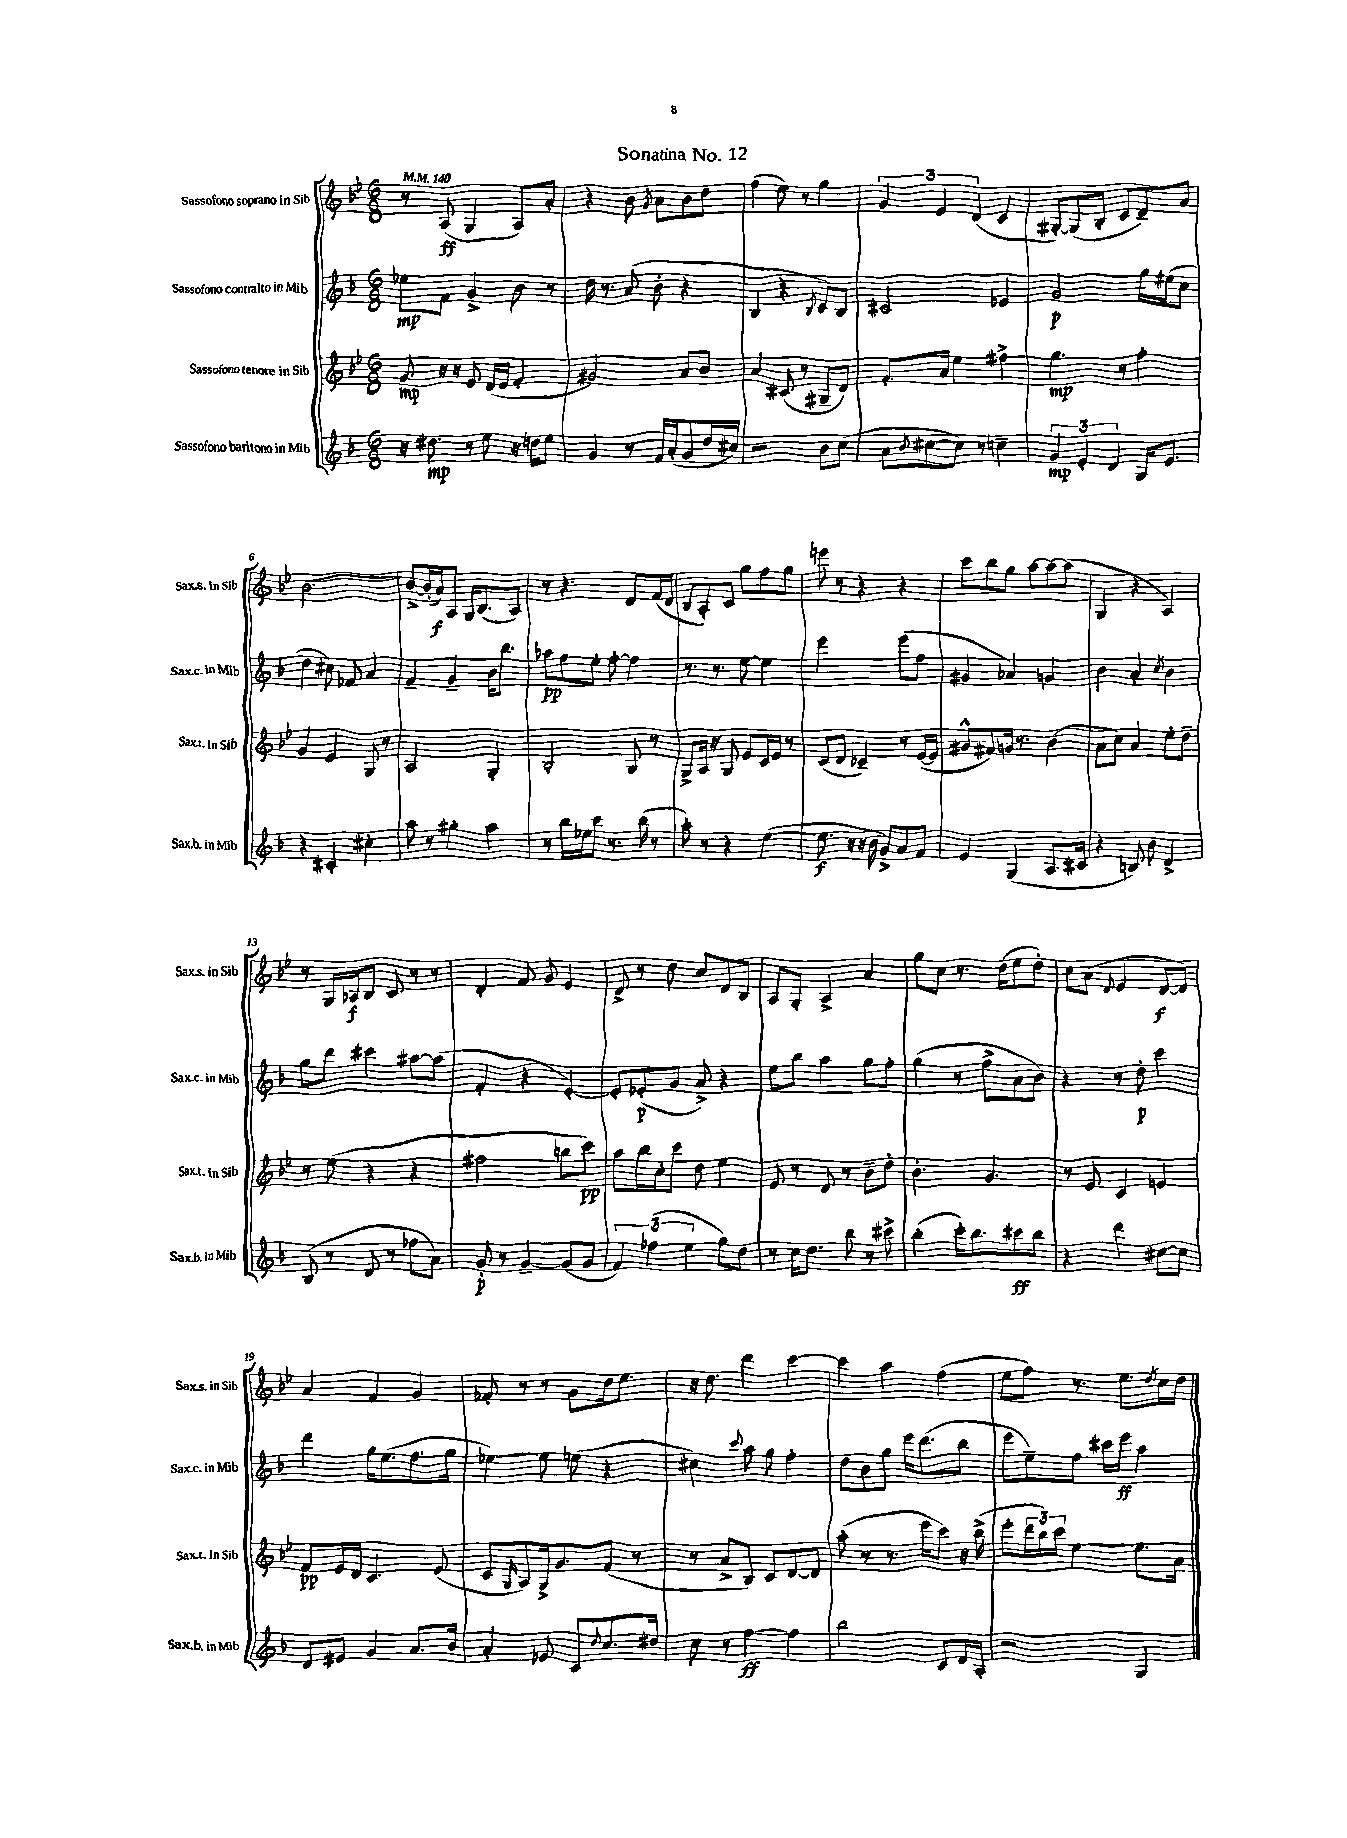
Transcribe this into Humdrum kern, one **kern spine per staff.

**kern	**dynam	**kern	**dynam	**kern	**dynam	**kern	**dynam
*part4	*part4	*part3	*part3	*part2	*part2	*part1	*part1
*staff4	*staff4	*staff3	*staff3	*staff2	*staff2	*staff1	*staff1
*I"Sassofono baritono in Mib	*	*I"Sassofono tenore in Sib	*	*I"Sassofono contralto in Mib	*	*I"Sassofono soprano in Sib	*
*I'Sax.b. in Mib	*	*I'Sax.t. in Sib	*	*I'Sax.c. in Mib	*	*I'Sax.s. in Sib	*
*clefG2	*	*clefG2	*	*clefG2	*	*clefG2	*
*k[b-]	*	*k[b-e-]	*	*k[b-]	*	*k[b-e-]	*
*M6/8	*	*M6/8	*	*M6/8	*	*M6/8	*
*MM140	*	*MM140	*	*MM140	*	*MM140	*
=1	=1	=1	=1	=1	=1	=1	=1
16r	.	8g/	mp	8ee-X\L	mp	8r	.
8.dd#X\	mp	.	.	.	.	.	.
.	.	16r	.	8f\J	.	(8A/	ff
.	.	16r	.	.	.	.	.
8r	.	8e-/	.	4g^/	.	4G/	.
8ee\	.	(16d/LL	.	.	.	.	.
.	.	16e-/JJ	.	.	.	.	.
16r	.	4f'/	.	8b-\	.	8A/L)	.
16ddn\KL	.	.	.	.	.	.	.
8ee\J	.	.	.	8r	.	8a'/J	.
=2	=2	=2	=2	=2	=2	=2	=2
4g/	.	2g#X/)	.	16dd\	.	4r	.
.	.	.	.	8.r	.	.	.
8r	.	.	.	(8a/	.	8b-\	.
.	.	.	.	.	.	8qg/	.
16f/LL	.	.	.	8b-'\	.	8a\L	.
(16a'/J	.	.	.	.	.	.	.
8g/	.	8a/L	.	4r	.	8b-\	.
16dd/L	.	8b-/J	.	.	.	8dd\J	.
16cc#X/JJ)	.	.	.	.	.	.	.
=3	=3	=3	=3	=3	=3	=3	=3
2r	.	4a/	.	4B-/	.	(4ff\	.
.	.	(8c#X/	.	4r	.	8ee-\)	.
.	.	8r	.	.	.	8r	.
.	.	.	.	8qB-/	.	.	.
8b-\L	.	8G#X~/L	.	8c/L)	.	4gg\	.
(8cc\J	.	8d/J)	.	8B-/J	.	.	.
=4	=4	=4	=4	=4	=4	=4	=4
8a\L	.	8.f'/L	.	2c#X/	.	6g/	.
8qb-/	.	.	.	.	.	.	.
[8cc#X\	.	.	.	.	.	.	.
.	.	.	.	.	.	6e-/	.
.	.	16a/Jk	.	.	.	.	.
8cc#\J])	.	4ee-\	.	.	.	.	.
.	.	.	.	.	.	(6d/	.
8r	.	.	.	.	.	.	.
4ccn~\	.	4ff#X^\	.	4e-X/	.	4c/	.
=5	=5	=5	=5	=5	=5	=5	=5
6g/	mp	4.gg\	mp	2g/	p	[8G#X'/L)	.
.	.	.	.	.	.	(8G#/]	.
6e'/	.	.	.	.	.	.	.
.	.	.	.	.	.	8B-'/J	.
6d/	.	.	.	.	.	.	.
.	.	8r	.	.	.	8c/L	.
16G/KL	.	4ff'\	.	16gg\LL	.	8d~/)	.
8.e/J	.	.	.	(16ee#X\J	.	.	.
.	.	.	.	8cc\J	.	8a/J	.
!!LO:LB:g=z
=6	=6	=6	=6	=6	=6	=6	=6
4r	.	4g/	.	4dd\	.	[2.b-\	.
4c#X'/	.	4e-/	.	8cc#X\)	.	.	.
.	.	.	.	8f-X/	.	.	.
4cc#X'\	.	8G/	.	4a/	.	.	.
.	.	8r	.	.	.	.	.
=7	=7	=7	=7	=7	=7	=7	=7
8aa\	.	2A/	.	4f~/	.	8b-^/L_	.
8r	.	.	.	.	.	(16b-'/L]	.
.	.	.	.	.	.	16a/J)	f
4gg#X'\	.	.	.	4g~/	.	8A/J	.
.	.	.	.	.	.	16G/KL	.
.	.	.	.	.	.	(8.B-/	.
4aa\	.	4G'/	.	16b-\KL	.	.	.
.	.	.	.	8.bb-\J	.	.	.
.	.	.	.	.	.	8A/J)	.
=8	=8	=8	=8	=8	=8	=8	=8
8r	.	2B-'/	.	8aa-X\L	pp	8r	.
16bb-\LL	.	.	.	8ff\	.	4.r	.
16ee-X\J	.	.	.	.	.	.	.
8ccc\J	.	.	.	8ee'\J	.	.	.
8.r	.	.	.	[8ff'\	.	.	.
.	.	8G/	.	4ff\]	.	8d/L	.
(16bb-\	.	.	.	.	.	.	.
8r	.	8r	.	.	.	(16f/L	.
.	.	.	.	.	.	16d/JJ	.
=9	=9	=9	=9	=9	=9	=9	=9
8aa'\)	.	8G^/L	.	8.r	.	8B-/L	.
8r	.	16A/Jk	.	.	.	8A'/)	.
.	.	16r	.	8.r	.	.	.
4r	.	8G/	.	.	.	8c/J	.
.	.	8e-/L	.	[8ee\	.	8gg\L	.
([4ee\	.	16c/L	.	4ee\]	.	8ff\	.
.	.	16e-/JJ	.	.	.	.	.
.	.	8r	.	.	.	8gg\J	.
=10	=10	=10	=10	=10	=10	=10	=10
8.ee\]	f	(8c/L	.	2eee\	.	8eeen\	.
.	.	8d/J	.	.	.	8r	.
16r	.	.	.	.	.	.	.
16r	.	4c-X~/)	.	.	.	4r	.
16b-\	.	.	.	.	.	.	.
8g^/L)	.	.	.	.	.	.	.
8a/	.	8r	.	(8eee\L	.	4r	.
8f/J	.	([16e-/LL	.	8ff\J	.	.	.
.	.	16e-/JJ]	.	.	.	.	.
=11	=11	=11	=11	=11	=11	=11	=11
4e/	.	8g#X^^/L	.	4g#X/	.	8ccc\L	.
.	.	8f#X/)	.	.	.	8bb-\	.
(4G/	.	16gn/Jk	.	4a-X/)	.	8gg\J	.
.	.	8.r	.	.	.	.	.
.	.	.	.	.	.	[8aa\L	.
8.A/L	.	(4b-\	.	4gn/	.	8aa\_	.
.	.	.	.	.	.	(8aa\J]	.
16c#X/Jk	.	.	.	.	.	.	.
=12	=12	=12	=12	=12	=12	=12	=12
4r	.	8a\L	.	4b-\	.	4G/	.
.	.	8cc\J)	.	.	.	.	.
8Bn/)	.	4a/	.	4a'/	.	4r	.
8b-\	.	.	.	.	.	.	.
.	.	.	.	8qcc/	.	.	.
4d^/	.	8ee-'\L	.	4b-\	.	4A/)	.
.	.	8dd~\J	.	.	.	.	.
!!LO:LB:g=z
=13	=13	=13	=13	=13	=13	=13	=13
(8B-/	.	8r	.	8gg\L	.	8r	.
8r	.	(8ee-\	.	8ddd\J	.	16G/LL	.
.	.	.	.	.	.	16A-X/J	f
8d/	.	4r	.	4ccc#X\	.	8B-/J	.
8r	.	.	.	.	.	8c/	.
8ff-X\L	.	4r	.	[8aa#X\L	.	8r	.
8a\J)	.	.	.	(8aa#\J]	.	8r	.
=14	=14	=14	=14	=14	=14	=14	=14
8g'/	p	2ff#X\	.	4f'/	.	4d'/	.
8r	.	.	.	.	.	.	.
[4g~/	.	.	.	4r	.	8f/	.
.	.	.	.	.	.	8g/	.
(8g/L]	.	8bbn\L	.	[4e'/)	.	4e-/	.
8g/J	.	8ccc\J)	pp	.	.	.	.
=15	=15	=15	=15	=15	=15	=15	=15
6f/)	.	8aa\L	.	8e'/L]	.	8d^/	.
.	.	16bb-\L	.	(8e-X'/	p	8r	.
(6ff-X\	.	.	.	.	.	.	.
.	.	16cc'\J	.	.	.	.	.
.	.	8ccc\J	.	8g/J	.	8dd\	.
6ee\	.	.	.	.	.	.	.
.	.	8dd\	.	8a^/)	.	8cc/L	.
8gg\L)	.	4ee-\	.	4r	.	8d/	.
8dd\J	.	.	.	.	.	8B-/J	.
=16	=16	=16	=16	=16	=16	=16	=16
8r	.	8e-/	.	8ee\L	.	8A/L	.
16cc\KL	.	8r	.	8bb-\J	.	8G'/J	.
8.dd\J	.	.	.	.	.	.	.
.	.	8d/	.	4aa\	.	4A^/	.
8bb-\	.	8r	.	.	.	.	.
8r	.	8b-~\L	.	8gg\L	.	4a/	.
8ccc#X^\	.	8dd'\J	.	8ff'\J	.	.	.
=17	=17	=17	=17	=17	=17	=17	=17
(4bb-'\	.	4.b-'\	.	(4gg\	.	8gg\L	.
.	.	.	.	.	.	8cc\J	.
16ccc'\KL)	.	.	.	8r	.	8.r	.
8.bb-\	.	.	.	.	.	.	.
.	.	4.g/	.	8ff^\L	.	.	.
.	.	.	.	.	.	(16dd\KL	.
8ccc#X\	ff	.	.	8a\	.	8ee-\	.
8bb-\J	.	.	.	8b-\J)	.	8dd'\J)	.
=18	=18	=18	=18	=18	=18	=18	=18
4r	.	8r	.	4r	.	8cc\L	.
.	.	8e-/	.	.	.	(8a\J	.
.	.	.	.	.	.	8qqd/	.
4ddd\	.	4c/	.	8r	.	4e-/	.
.	.	.	.	8dd'\	p	.	.
[8cc#X\L	.	4en/	.	4ccc\	.	[8d/L	f
8cc#\J]	.	.	.	.	.	8d/J])	.
!!LO:LB:g=z
=19	=19	=19	=19	=19	=19	=19	=19
8d/L	.	8f/L	pp	4ddd\	.	4a/	.
8e#X/J	.	16e-/L	.	.	.	.	.
.	.	16d/JJ	.	.	.	.	.
4g/	.	4.c/	.	16gg\KL	.	4f/	.
.	.	.	.	(8.ee\	.	.	.
8.a/L	.	.	.	8.ff\	.	4g/	.
.	.	(8e-/	.	.	.	.	.
16b-/Jk	.	.	.	16gg\Jk	.	.	.
=20	=20	=20	=20	=20	=20	=20	=20
4a'/	.	8c/L	.	[4ee-X\)	.	8f-X'/	.
.	.	16qqG/	.	.	.	.	.
.	.	8A/)	.	.	.	8r	.
8e-X/	.	16G^/k	.	8ee-\]	.	8r	.
.	.	8.g/	.	.	.	.	.
8c/L	.	.	.	(8een\	.	8g\L	.
8qqdd/	.	.	.	.	.	.	.
8.cc/	.	(8f/J	.	4r	.	16dd\k	.
.	.	.	.	.	.	8.ee-\J	.
.	.	8r	.	.	.	.	.
16dd#X/Jk	.	.	.	.	.	.	.
=21	=21	=21	=21	=21	=21	=21	=21
8cc\	.	8r	.	4cc#X\)	.	16r	.
.	.	.	.	.	.	8.dd\	.
8r	.	8a^/L	.	.	.	.	.
.	.	.	.	8qqccc/	.	.	.
[4ff\	ff	8B-/J)	.	8aa\	.	4ddd\	.
.	.	8c/L	.	8gg\	.	.	.
4ff\]	.	[8d/	.	4ff'\	.	[4ccc\	.
.	.	8d/J]	.	.	.	.	.
=22	=22	=22	=22	=22	=22	=22	=22
2bb-\	.	(8aa'\	.	8dd\L	.	4ccc\]	.
.	.	8r	.	8b-\	.	.	.
.	.	8.r	.	8gg\J	.	4aa\	.
.	.	.	.	16eee\KL	.	.	.
.	.	16eee-\KL	.	(8.ddd\	.	.	.
8c/L	.	8ccc\J)	.	.	.	(4ff\	.
16d/L	.	16r	.	8bb-\J	.	.	.
16A'/JJ	.	(16bb-^\	.	.	.	.	.
=23	=23	=23	=23	=23	=23	=23	=23
2r	.	8eee-'\L	.	8eee\L	.	8ee-\L	.
.	.	24ddd\L	.	8ee~\)	.	8ff\J)	.
.	.	24bb-\)	.	.	.	.	.
.	.	24ccc\JJ	.	.	.	.	.
.	.	[4ee-\	.	8ff\J	.	8.r	.
.	.	.	.	16ccc#X\LL	.	.	.
.	.	.	.	16eee\JJ	ff	8.ee-\L	.
4G/	.	8.ee-\L]	.	4aa\	.	.	.
.	.	.	.	.	.	8qdd/	.
.	.	.	.	.	.	16cc\L	.
.	.	16a\Jk	.	.	.	16dd\JJ	.
==	==	==	==	==	==	==	==
*-	*-	*-	*-	*-	*-	*-	*-
